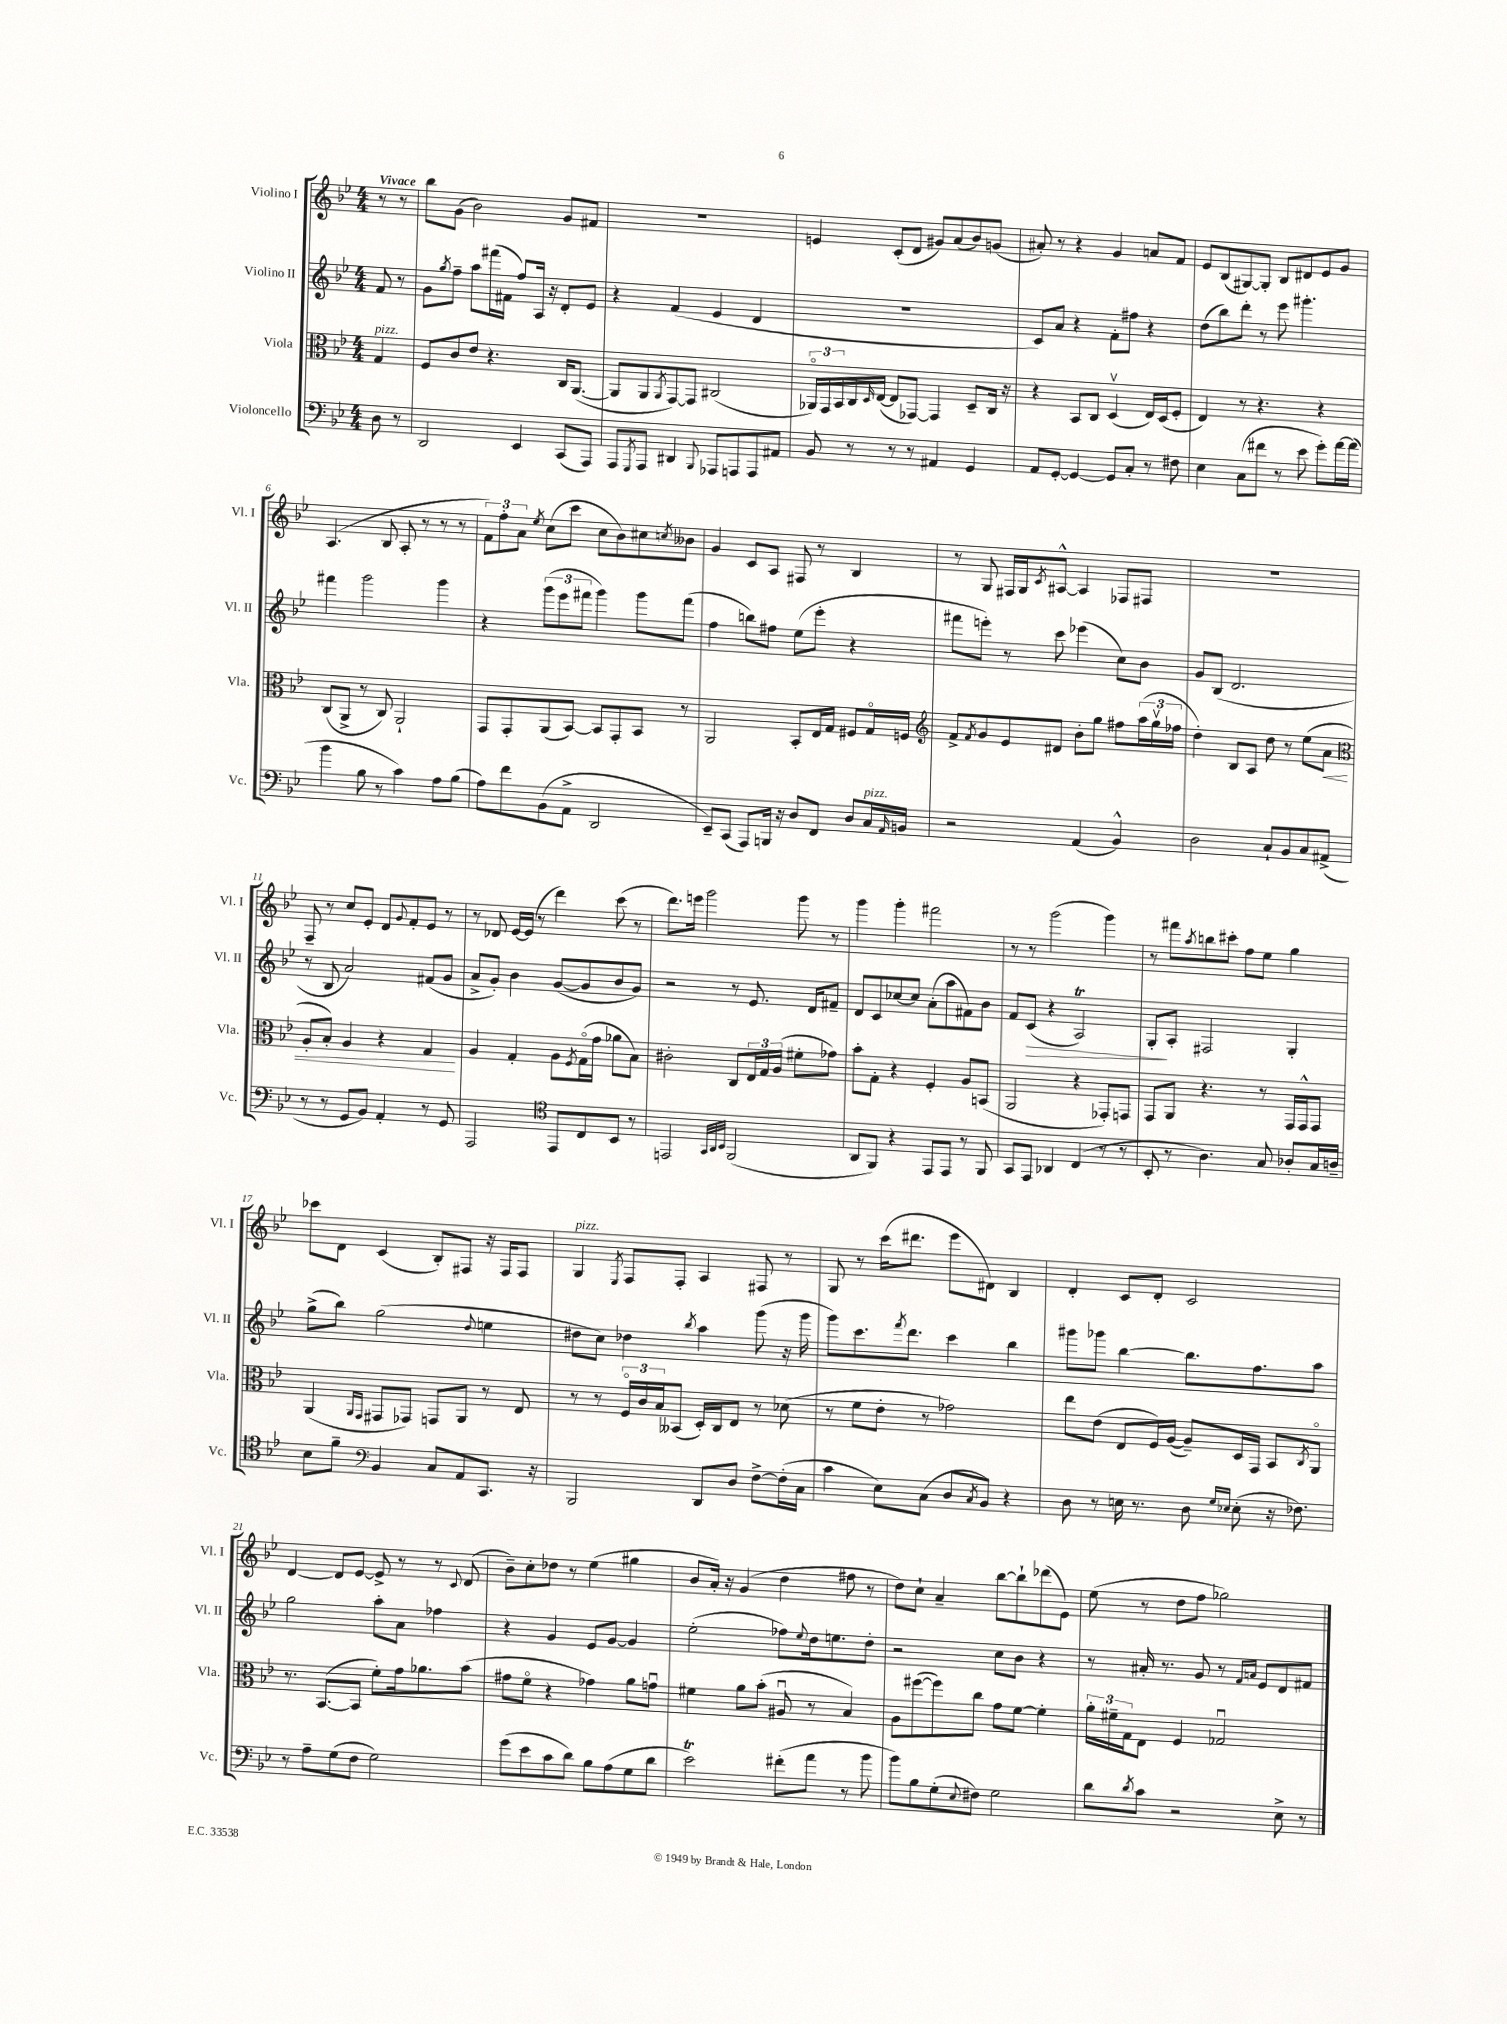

**kern	**kern	**dynam	**kern	**dynam	**kern
*part4	*part3	*part3	*part2	*part2	*part1
*staff4	*staff3	*staff3	*staff2	*staff2	*staff1
*I"Violoncello	*I"Viola	*	*I"Violino II	*	*I"Violino I
*I'Vc.	*I'Vla.	*	*I'Vl. II	*	*I'Vl. I
*clefF4	*clefC3	*	*clefG2	*	*clefG2
*k[b-e-]	*k[b-e-]	*	*k[b-e-]	*	*k[b-e-]
*M4/4	*M4/4	*	*M4/4	*	*M4/4
=	=	=	=	=	=
!	!	!	!	!	!LO:TX:a:B:t=Vivace
!	!LO:TX:a:i:t=pizz.	!	!	!	!
8D\	4G/	.	8f/	.	8r
8r	.	.	8r	.	8r
=1	=1	=1	=1	=1	=1
2DD/	8F/L	.	8g\L	.	8bb-\L
.	.	.	8qgg/	.	.
.	8c/	.	8ff~\J	.	(8g\J
.	8e-/J	.	8aa\L	.	2b-\)
.	4.r	.	(16fff#X\L	.	.
.	.	.	16f#X\JJ	.	.
4EE-/	.	.	8ff/L)	.	.
.	.	.	16A/Jk	.	.
.	.	.	16r	.	.
(8CC/L	16C/KL	.	8d'/L	.	8g/L
.	([8.AA/J	.	.	.	.
8AAA/J)	.	.	8e-/J	.	8f#X/J
=2	=2	=2	=2	=2	=2
8AAA/L	8AA/L]	.	4r	.	1r
8qGGG/	.	.	.	.	.
8AAA/J	8AA/	.	.	.	.
.	8qAA/	.	.	.	.
4DD#X/	[8GG/)	.	(4f/	.	.
.	8GG/J]	.	.	.	.
8qqBBB-/	.	.	.	.	.
8AAA-X/L	(2C#X/	.	4e-/	.	.
8AAAn/	.	.	.	.	.
8AAA/	.	.	4d/	.	.
8AA#X/J	.	.	.	.	.
=3	=3	=3	=3	=3	=3
8BB-/	24AA-X/LL)	.	1r	.	4en/
.	24GG/	.	.	.	.
.	24BB-/	.	.	.	.
8r	16C/	.	.	.	.
.	16qqD/	.	.	.	.
.	([16E-/JJ	.	.	.	.
8r	8E-/L]	.	.	.	(8c'/L
8r	[8GG-X/J)	.	.	.	8d/J
4AA#X/	4GG-/]	.	.	.	8g#X/L)
.	.	.	.	.	(8a/
4GG/	8D~/L	.	.	.	8b-/)
.	16C/Jk	.	.	.	(8gn/J
.	16r	.	.	.	.
=4	=4	=4	=4	=4	=4
8AA/L	4r	.	8c/L)	.	8a#X'/)
[8GG'/J	.	.	8a/J	.	8r
4GG/_	8BB-/L	.	4r	.	4r
.	8C/J	.	.	.	.
8GG/L]	(4Dv/	.	8f'\L	.	4g/
8C'/J	.	.	8ff#X\J	.	.
8r	16E-/LL)	.	4r	.	8an/L
.	(16D/J	.	.	.	.
8F#X\	8F'/J	.	.	.	8f/J
=5	=5	=5	=5	=5	=5
4E-\	4E-/)	.	(8dd\L	.	8e-/L
.	.	.	8bb-\)	.	(8B-/
(8C\L	8r	.	8ddd'\J	.	[8G#X/)
8f#X\J	4.r	.	8r	.	8G#'/J]
8r	.	.	8eee-\	.	8B-/L
8e-\	.	.	4.ggg#X'\	.	8d#X/
8g'\L)	4r	.	.	.	8e-/
[16a\L	.	.	.	.	8g/J
(16a\JJ]	.	.	.	.	.
!!LO:LB:g=z
=6	=6	=6	=6	=6	=6
4b-\	(8C/L	.	4fff#X\	.	(4.A/
.	8AA^/J	.	.	.	.
8B-\	8r	.	2ggg\	.	.
8r	8C/)	.	.	.	8B-/
4c\)	2AA`/	.	.	.	8A'/
.	.	.	.	.	8r
8A\L	.	.	4ggg\	.	8r
(8B-\J	.	.	.	.	8r
=7	=7	=7	=7	=7	=7
8A\L)	8GG/L	.	4r	.	12f\L)
.	.	.	.	.	12ff'\
8f\	8GG'/	.	.	.	.
.	.	.	.	.	12a\J
.	.	.	.	.	8qee-/
(8BB-\	(8AA/	.	(12ggg\L	.	(8cc\L
.	.	.	12eee-\	.	.
8AA^\J	[8BB-/J)	.	.	.	8ccc\J
.	.	.	12fff#X\J	.	.
2DD/	8BB-/L]	.	4ggg\)	.	8cc\L
.	8GG'/	.	.	.	8b-\)
.	8BB-/J	.	8ggg\L	.	8cc#X\
.	.	.	.	.	8qccn/
.	8r	.	(8fff#\J	.	8b--X\J
=8	=8	=8	=8	=8	=8
8EE-~/L)	2AA/	.	4ff\	.	4g/
(8CC/J	.	.	.	.	.
8AAA/L)	.	.	8bbn\L)	.	8c/L
16BBBn/Jk	.	.	8ff#X\J	.	8A/J
16r	.	.	.	.	.
8D/L	8BB-'/L	.	(8ee-\L	.	8F#X/
8FF/J	16E-/L	.	8eee-'\J	.	8r
.	16G/JJ	.	.	.	.
8D/L	8F#X/L	.	4r	.	4B-/
!LO:TX:a:i:t=pizz.	!	!	!	!	!
16C/L	16G/L	.	.	.	.
16qqAA/	.	.	.	.	.
16BBn/JJ	16Fn/JJ	.	.	.	.
=9	=9	=9	=9	=9	=9
*	*clefG2	*	*	*	*
2r	8f^/L	.	8fff#X\L	.	8r
.	8qf/	.	.	.	.
.	8g/	.	8eeen'\J)	.	8G/
.	8e-/	.	8r	.	16F#X/LL
.	.	.	.	.	16G/J
.	.	.	.	.	8qc/
.	8d#X/J	.	8ccc\	.	[8A#X^^/J
(4AA/	8b-'\L	.	(4eee-X\	.	4A#/]
.	8gg\J	.	.	.	.
4BB-^^/)	8ff#X\L	.	8cc\L)	.	8F-X/L
.	(24aa\L	.	8b-\J	.	8F#X/J
.	24ggv\	.	.	.	.
.	24ff-X\JJ	.	.	.	.
=10	=10	=10	=10	=10	=10
2D\	4dd'\)	.	8g/L	.	1r
.	.	.	(8B-/J	.	.
.	8B-/L	.	2.d/	.	.
.	8A/J	.	.	.	.
8C`/L	8dd\	.	.	.	.
8BB-/	8r	.	.	.	.
8C/	(8ee-\L	.	.	.	.
!	!	!LO:HP:b	!	!	!
(8AA#X^/J	8a\J	<	.	.	.
!!LO:LB:g=z
=11	=11	=11	=11	=11	=11
*	*clefC3	*	*	*	*
8r	8A'/L	.	8r	.	8F~/
8r	8B-'/J)	.	8B-/	.	8r
8GG/L	4A/	.	2a/)	.	8cc/L
8BB-/J)	.	.	.	.	8e-'/J
4AA'/	4r	.	.	.	8d/L
.	.	.	.	.	8qqg/
.	.	.	.	.	8f'/
8r	4G/	.	(8f#X/L	.	8e-/J
8GG/	.	.	8g/J	.	8r
.	.	[	.	.	.
=12	=12	=12	=12	=12	=12
2AAA/	4A/	.	8a^/L	.	8r
.	.	.	8g'/J)	.	8d-X/
.	4G'/	.	4b-\	.	[16e-/LL
.	.	.	.	.	(16e-/JJ]
.	.	.	.	.	8r
*clefC4	*	*	*	*	*
8EE-/L	8A\L	.	([8g/L	.	4ddd\)
.	8qF/	.	.	.	.
8C/	(16G\L	.	8g/]	.	.
.	16g\JJ	.	.	.	.
8BB-/J	8a-X\L	.	8b-/	.	(8ccc\
8r	8B-\J)	.	8g/J)	.	8r
=13	=13	=13	=13	=13	=13
2EEn/	2c#X'\	.	2r	.	8.ddd\L)
.	.	.	.	.	16eeen\Jk
.	.	.	.	.	2ggg\
32qqGG/LLL	.	.	.	.	.
32qqAA/	.	.	.	.	.
32qqBB-/JJJ	.	.	.	.	.
(2FF/	8C/L	.	8r	.	.
.	24E-/L	.	8.e-/	.	.
.	24G/	.	.	.	.
.	(24A/JJ	.	.	.	.
.	8f#X'\L	.	.	.	8ggg\
.	.	.	16d/KL	.	.
.	8g-X\J)	.	8f#X~/J	.	8r
=14	=14	=14	=14	=14	=14
8AA/L	8b-'\L	.	8d/L	.	4ggg\
8FF/J)	8G'\J	.	8c/	.	.
4r	4r	.	[8cc-X/	.	4ggg'\
.	.	.	8cc-/J]	.	.
8EE-/L	4F'/	.	(8a'\L	.	2fff#X\
8EE-/J	.	.	8aa\	.	.
8r	8A/L	.	8f#X\)	.	.
8FF/	(8BBn/J	.	8b-\J	.	.
=15	=15	=15	=15	=15	=15
8GG/L	2AA/	.	8f/L	.	8r
!	!	!	!	!LO:HP:b	!
8EE-/J	.	.	(8c/J	>	8r
4AA-X/	.	.	4r	.	(2ggg\
(4C/	4r	.	2At/)	.	.
8r	8GG-X'/L)	.	.	.	4ggg\)
8r	8GGn/J	.	.	.	.
=16	=16	=16	=16	=16	=16
8BB-'/	8GG/L	.	8G'/L	.	8r
8r	8AA/J	.	8A'/J	]	8fff#X\L
.	.	.	.	.	8qaa/
4.A\)	4.r	.	2F#X/	.	8bbn\
.	.	.	.	.	8ccc#X'\J
.	.	.	.	.	8ff\L
8G/	8r	.	.	.	8ee-\J
8A-X'/L	16GG/LL	.	4G'/	.	4gg\
.	16GG^^/J	.	.	.	.
16G/L	8GG/J	.	.	.	.
16An~/JJ	.	.	.	.	.
!!LO:LB:g=z
=17	=17	=17	=17	=17	=17
8B-\L	(4AA/	.	(8gg^\L	.	8ccc-X\L
8f~\J	.	.	8bb-\J)	.	8d\J
*clefF4	*	*	*	*	*
.	16qqAA/LL	.	.	.	.
.	16qqGG/JJ	.	.	.	.
4BB-/	8GG#X/L	.	(2gg\	.	(4c/
.	8GG-X/J)	.	.	.	.
8C/L	8GGn/L	.	.	.	8B-'/L)
8AA/	8AA/J	.	.	.	8F#X/J
.	.	.	8qqdd/	.	.
8.CC/J	8r	.	4een\	.	16r
.	.	.	.	.	16F#/KL
.	8E-/	.	.	.	8F#/J
16r	.	.	.	.	.
=18	=18	=18	=18	=18	=18
!	!	!	!	!	!LO:TX:a:i:t=pizz.
2BBB-/	8r	.	8dd#X\L	.	4G/
.	8r	.	8cc\J)	.	.
.	.	.	.	.	8qE-/
.	24F/LL	.	4dd-X\	.	8F/L
.	24c/	.	.	.	.
.	24B-/J	.	.	.	.
.	(8BB--X/J	.	.	.	8F'/J
.	.	.	8qbb-/	.	.
8DD/L	16D'/LL)	.	4aa\	.	4A/
.	16C/J	.	.	.	.
8D/J	8E-/J	.	.	.	.
[8F^\L	8r	.	(8ggg\	.	8F#X/
(16F'\L]	(8d-X\	.	16r	.	8r
16C\JJ	.	.	16ggg\	.	.
=19	=19	=19	=19	=19	=19
4c\	8r	.	8ggg\L)	.	8G/
.	8f\L	.	8.ccc\	.	8r
8E-\L)	8e-'\J	.	.	.	(16ccc\KL
.	.	.	8qfff/	.	.
.	.	.	8.ddd\J	.	8.ddd#X\J
(8C\J	8r	.	.	.	.
8D/L	2g-X\)	.	4ccc\	.	8eee-\L
8qC/	.	.	.	.	.
8BB-/J)	.	.	.	.	8d#X\J)
4r	.	.	4bb-\	.	4B-/
=20	=20	=20	=20	=20	=20
8D\	8ee-\L	.	8ggg#X\L	.	4d'/
8r	(8e-\J	.	8ggg-X\J	.	.
16En\	8E-/L	.	[4bb-\	.	8c/L
8.r	.	.	.	.	.
.	16F/L)	.	.	.	8d'/J
.	([16A/JJ	.	.	.	.
8D\	8A~/L])	.	8.bb-\L]	.	2c/
16qqG/LL	.	.	.	.	.
16qqE-X/JJ	.	.	.	.	.
(8E-'\	16D/L	.	.	.	.
.	16GG/JJ	.	8.ff\	.	.
16r	8BB-/L	.	.	.	.
8.F-X\)	.	.	.	.	.
.	8qC/	.	.	.	.
.	8AA/J	.	8aa\J	.	.
!!LO:LB:g=z
=21	=21	=21	=21	=21	=21
8r	8.r	.	2gg\	.	[4d/
8A~\L	.	.	.	.	.
.	([8.BB-/L	.	.	.	.
(8G\	.	.	.	.	8d/L]
8F\J	8BB-/J]	.	.	.	[8e-/J
2G\)	8f'\L)	.	8aa'\L	.	8e-^/]
.	16g\k	.	8a\J	.	8r
.	8.a-X\	.	.	.	.
.	.	.	4ff-X\	.	8r
.	.	.	.	.	8qqc/
.	(8b-\J	.	.	.	(8d/
=22	=22	=22	=22	=22	=22
(8g\L	8g#X\L	.	4r	.	8b-~\L)
8e-\	8f\J	.	.	.	8cc'\
8c\	4r	.	4g/	.	8dd-X\J
8d\J)	.	.	.	.	8r
8B-\L	4g-X\)	.	8e-/L	.	(4ee-\
(8A\	.	.	[8g/J	.	.
8G\	8a\L	.	4g/]	.	4gg#X\
8d\J	8gnu\J	.	.	.	.
=23	=23	=23	=23	=23	=23
2e-T\)	4f#X\	.	(2ee-'\	.	8b-/L
.	.	.	.	.	16a'/Jk)
.	.	.	.	.	16r
.	8a\L	.	.	.	(4g/
.	(8b-'\J	.	.	.	.
(8f#X'\L	8A#Xu/	.	8ff-X\L)	.	4dd\
.	.	.	8qqee-/	.	.
8a\J	8r	.	16dd\k	.	.
.	.	.	8.een\	.	.
8r	4B-/)	.	.	.	8ff#X\
8b-\	.	.	8dd'\J	.	8r
=24	=24	=24	=24	=24	=24
8b-\L)	8A\L	.	2r	.	8dd\L)
8B-\	([8ff#X\	.	.	.	8cc`\J
(8G'\	8ff#\])	.	.	.	4a~/
8qqE-/	.	.	.	.	.
8F#X\J)	8cc\J	.	.	.	.
2G\	8g\L	.	8cc\L	.	[8bb-\L
.	[8f\J	.	8b-\J	.	8bb-`\]
.	4f'\]	.	4r	.	(8ddd-X\
.	.	.	.	.	8e-\J)
=25	=25	=25	=25	=25	=25
8d\L	24a'\LL	.	8r	.	(8ee-\
.	24f#X~\	.	.	.	.
.	24G\J	.	.	.	.
8qd/	.	.	.	.	.
8c\J	8E-\J	.	16a#X'/	.	8r
.	.	.	8.r	.	.
2r	4F/	.	.	.	8dd\L
.	.	.	8g/	.	8ff\J
.	2G-Xu/	.	8r	.	2gg-X\)
.	.	.	16qqf/LL	.	.
.	.	.	16qqan/JJ	.	.
.	.	.	8e-/L	.	.
8E-^\	.	.	8d/	.	.
8r	.	.	8f#X/J	.	.
==	==	==	==	==	==
*-	*-	*-	*-	*-	*-
